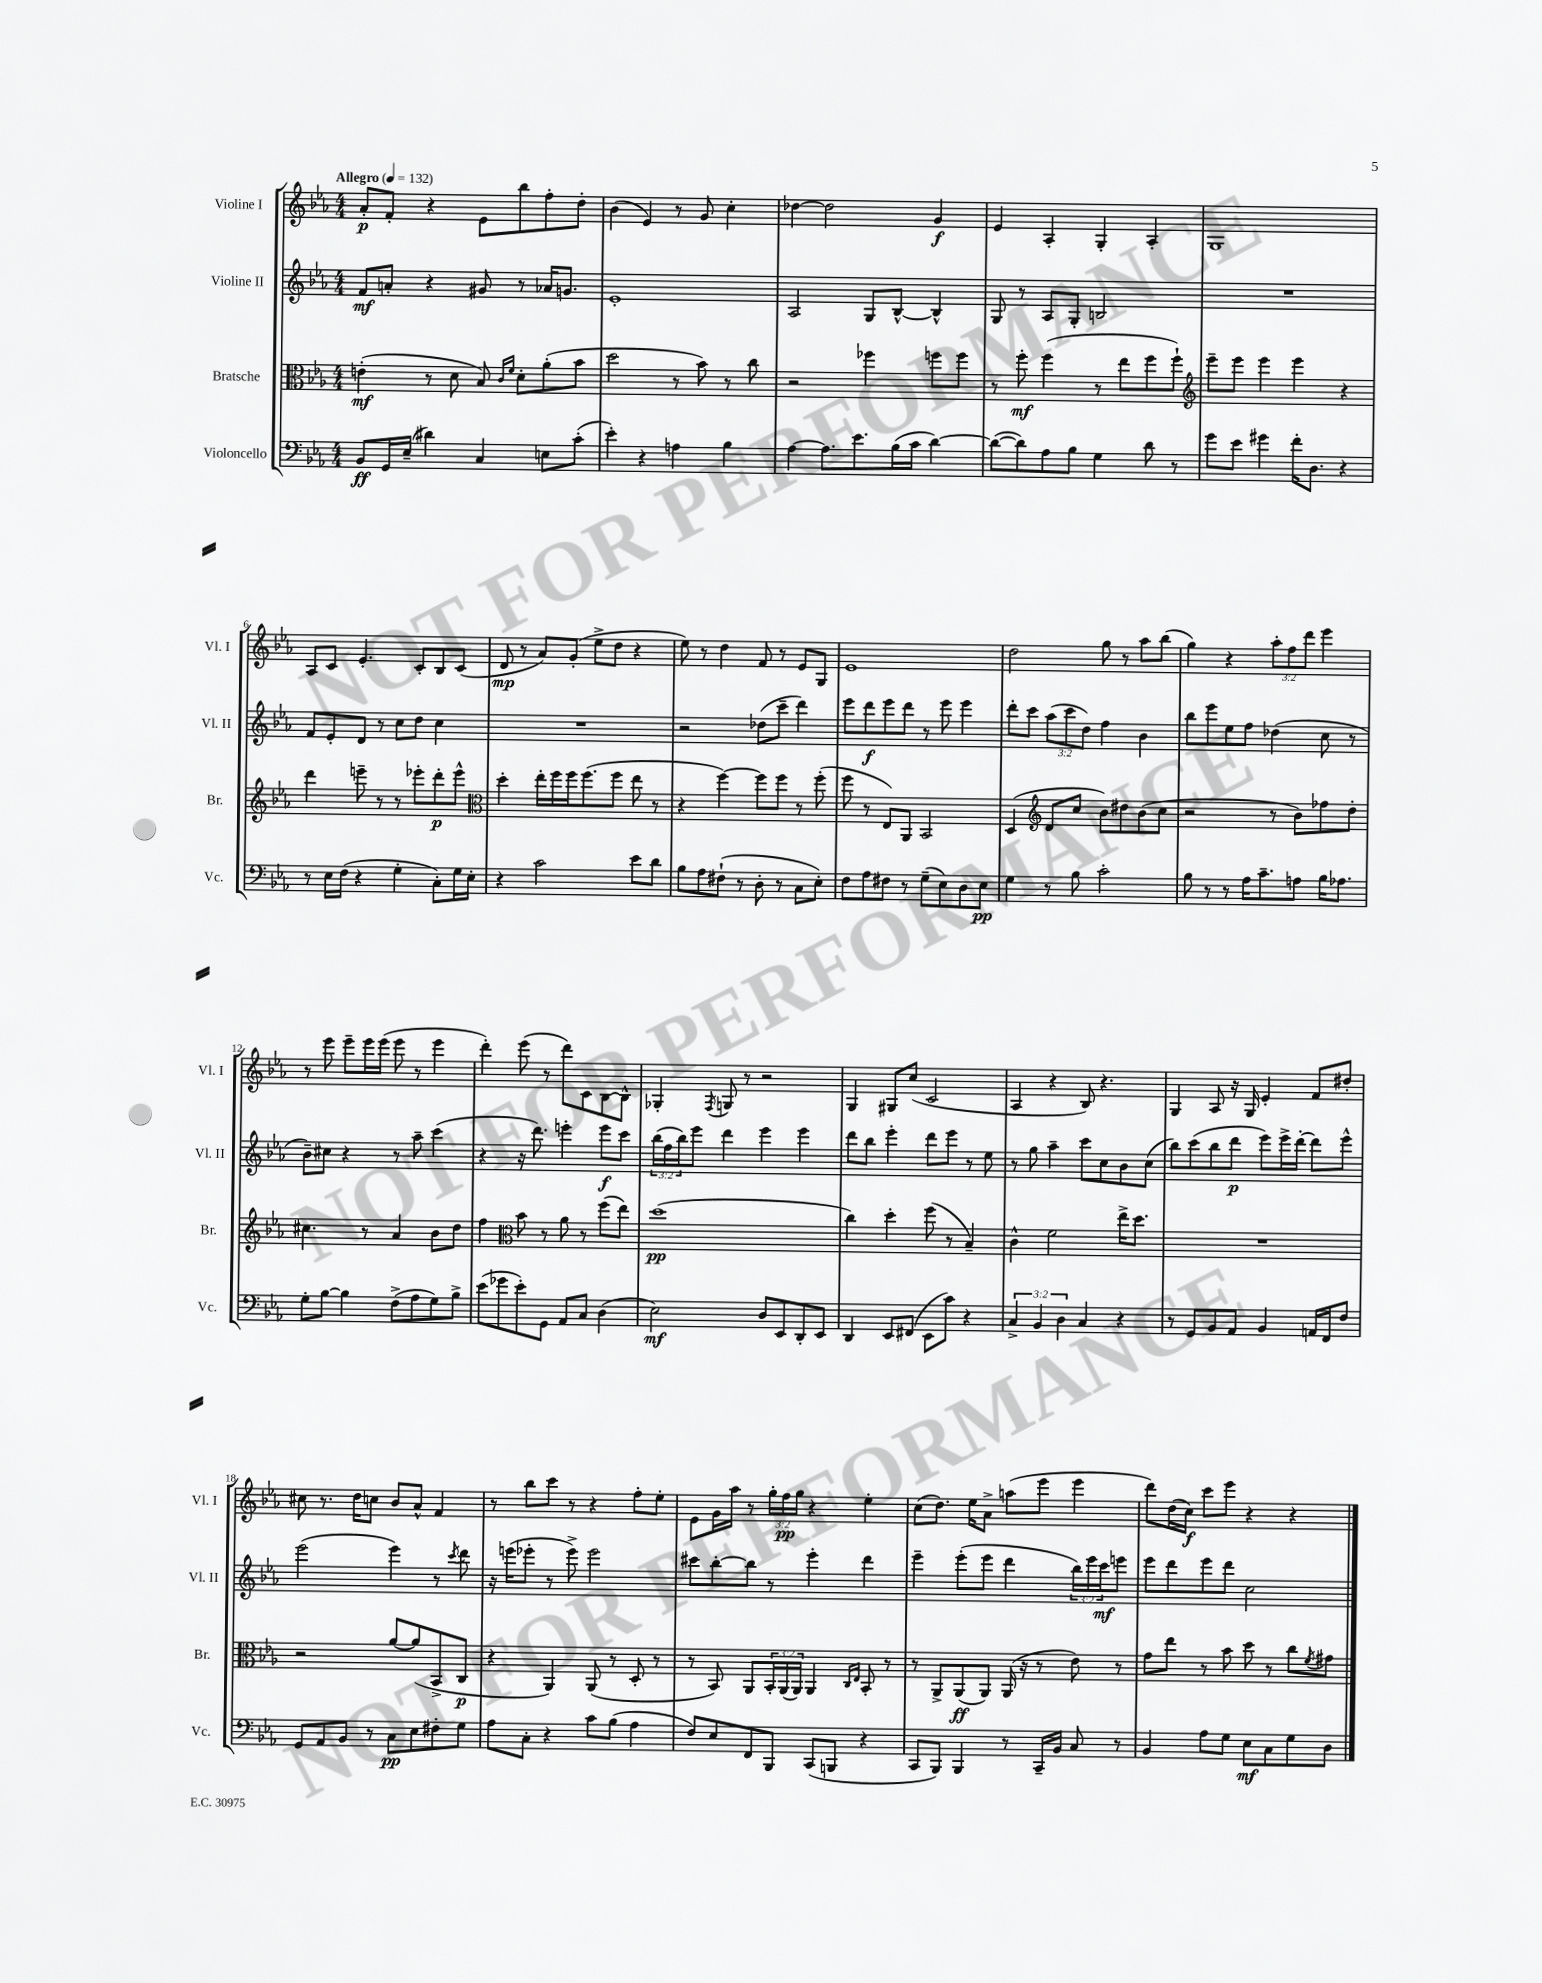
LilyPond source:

<<
\new StaffGroup <<
\new Staff = "s0" \with { instrumentName = "Violine I" shortInstrumentName = "Vl. I" } {
    \clef treble \key ees \major \numericTimeSignature \time 4/4 \override Staff.TupletNumber.text = #tuplet-number::calc-fraction-text \tempo "Allegro" 4 = 132
    aes'8-.\p f'8-. r4 ees'8 bes''8 f''8-. d''8-. |
    bes'4( ees'4) r8 g'8 c''4-. |
    des''4~ des''2 g'4\f |
    ees'4 aes4-. g4-. aes4-. |
    g1 |
    aes8 c'8 ees'4.-. c'8-. bes8 c'8( |
    d'8\mp r8 aes'8) g'8-.( ees''8-> d''8 r4 |
    ees''8) r8 d''4 f'8 r8 ees'8 g8 |
    ees'1 |
    d''2 g''8 r8 aes''8 bes''8( |
    g''4) r4 \tuplet 3/2 { aes''8-. f''8 d'''8 } ees'''4 |
    r8 ees'''8 ees'''8-- ees'''16 ees'''16( ees'''8 r8 ees'''4 |
    d'''4-.) ees'''8( r8 d'''8) c'8 bes8~ bes8-^ |
    ges4-. \acciaccatura { f8 } g8 r8 r2 |
    g4 gis8 c''8( c'2 |
    aes4 r4 bes8) r4. |
    g4 aes8 r16 g16 ees'4-. f'8 dis''8-. |
    cis''8 r8. d''16 c''8 bes'8 aes'8-^ f'4 |
    r8 bes''8 c'''8 r8 r4 f''8-. ees''8-. |
    ees'8 g'16 aes''16 r8 \tuplet 3/2 { g''16-. f''16\pp g''16 } r4 ees''4-. |
    c''8( d''8.) ees''16 aes'8-> a''8( ees'''8 ees'''4 |
    d'''8) d''16( c''16\f) c'''8 ees'''8 r4 r4 \bar "|." |
}
\new Staff = "s1" \with { instrumentName = "Violine II" shortInstrumentName = "Vl. II" } {
    \clef treble \key ees \major \numericTimeSignature \time 4/4 \override Staff.TupletNumber.text = #tuplet-number::calc-fraction-text
    f'8\mf a'8-. r4 gis'8 r8 aes'16 g'8. |
    ees'1-. |
    aes2 g8 bes8~-^ bes4-^ |
    g8 r8 aes8 g8-. b2 |
    R1 |
    f'8 ees'8-. d'8 r8 c''8 d''8 c''4 |
    R1 |
    r2 des''8( c'''8-- d'''4) |
    ees'''8 d'''8\f ees'''8 d'''8 r8 ees'''8 ees'''4 |
    d'''8-. c'''8 \tuplet 3/2 { aes''8( c'''8 d''8) } f''4 bes'4 |
    bes''8 ees'''8 ees''8 f''8 des''4( c''8 r8 |
    bes'8--) cis''8 r4 r8 aes''8-- c'''4( |
    r4 r16 d'''8.) e'''4-. e'''8\f c'''8 |
    \tuplet 3/2 { bes''16( f''16 bes''16) } ees'''8 d'''4 ees'''4 ees'''4 |
    d'''8 bes''8 ees'''4-. d'''8 ees'''8 r8 ees''8 |
    r8 g''8 aes''4-- c'''8 c''8 bes'8 c''8( |
    bes''8) c'''8( bes''8 d'''8\p ees'''8) ees'''16-> d'''16~-. d'''8 ees'''8-^ |
    ees'''2( ees'''4) r8 \acciaccatura { c'''8 } d'''8 |
    r16 e'''16( ees'''8-. r8 ees'''8->) ees'''2 |
    cis'''8 bes''8~-. bes''8 r8 ees'''4-. d'''4 |
    ees'''4-- ees'''8-.( ees'''8 d'''4 \tuplet 3/2 { bes''16) ees'''16 c'''16\mf } e'''8 |
    ees'''8 d'''8 ees'''8 d'''8 c''2 \bar "|." |
}
\new Staff = "s2" \with { instrumentName = "Bratsche" shortInstrumentName = "Br." } {
    \clef alto \key ees \major \numericTimeSignature \time 4/4 \override Staff.TupletNumber.text = #tuplet-number::calc-fraction-text
    e'4-.\mf( r8 d'8 bes8) \grace { c'16 f'16 } d'8-. aes'8-.( bes'8 |
    d''2 r8 bes'8) r8 c''8 |
    r2 fes''4 f''8 f''8 |
    r8 f''8-.\mf f''4( r8 ees''8 f''8 f''8-!) |
    \clef treble ees'''8-- ees'''8 ees'''4 ees'''4 r4 |
    d'''4 e'''8-- r8 r8 ees'''8-. d'''8-.\p ees'''8-^ |
    \clef alto d''4-. ees''16-. f''16 f''16 f''8.( f''8 ees''8 r8 |
    r4 f''4~) f''8 f''8 r8 f''8-.( |
    f''8 r8 ees8) aes,8 bes,2 |
    d4( \clef treble d'8 c''8 bes'8) dis''8 bes'8( c''8 |
    r2 r8 bes'8) fes''8 d''8-. |
    cis''4. r8 aes'4 bes'8 d''8 |
    f''4 \clef alto bes'8 r8 aes'8 r8 f''8( ees''8) |
    d''1\pp( |
    c''4) d''4-. f''8( r8 bes4--) |
    c'4-^ f'2 ees''16-> d''8. |
    R1 |
    r2 aes'8~ aes'8( bes,8-> c8\p |
    r4 aes,4) aes,8( r8 d8-. r8 |
    r8 bes,8) aes,8 \tuplet 3/2 { bes,16-. aes,16( aes,16) } aes,4 \grace { c16 ees16 } bes,8-. r8 |
    r8 aes,8-> aes,8\ff( aes,8) aes,16( r16 r8 ees'8) r8 |
    g'8 ees''8 r8 bes'8 d''8 r8 c''8 \acciaccatura { f'8 } gis'8 \bar "|." |
}
\new Staff = "s3" \with { instrumentName = "Violoncello" shortInstrumentName = "Vc." } {
    \clef bass \key ees \major \numericTimeSignature \time 4/4 \override Staff.TupletNumber.text = #tuplet-number::calc-fraction-text
    bes,8\ff g,16 ees16--( dis'4) c4 e8 c'8-.( |
    ees'4-.) r4 a4 bes4 |
    aes4~ aes8. ees'8. bes16( c'16 d'4~) |
    d'8~( d'8) aes8 bes8 g4 d'8 r8 |
    g'8 ees'8 gis'4 f'16-. d8. r4 |
    r8 ees16 f16( r4 g4-. c8-.) g16 ees16-. |
    r4 c'2 ees'8 d'8 |
    bes8 aes8 fis8-!( r8 d8-. r8 c8 ees8-.) |
    f8 aes8 fis8 r8 g8--( ees8) d8 ees8\pp |
    g4 r8 bes8 c'2-. |
    bes8 r8 r8 aes16 c'8.-- a8 bes16 aes8. |
    g8-. bes8~ bes4 f8->( aes8 g8) bes8-> |
    ees'8( ges'8 ees'8-.) g,8 aes,8 c8 d4( |
    ees2\mf) d8 ees,8 d,8-. ees,8 |
    d,4 ees,8 fis,8( ees,8 c'8) r4 |
    \tuplet 3/2 { c4-> bes,4 d4 } c4 r4 |
    r8 g,8 bes,8 aes,8 bes,4 a,16 f,16 f8 |
    g,8 aes,8 bes,8 r8 c8\pp ees8 fis8-. g8 |
    aes8 c8-. r4 c'8 bes8( aes4 |
    f8) ees8 f,8 bes,,8 c,8( b,,8 r4 |
    c,8 bes,,8) bes,,4 r8 c,16-- bes,16 c8 r8 |
    bes,4 aes8 g8 ees8\mf c8 g8 d8 \bar "|." |
}
>>
>>
